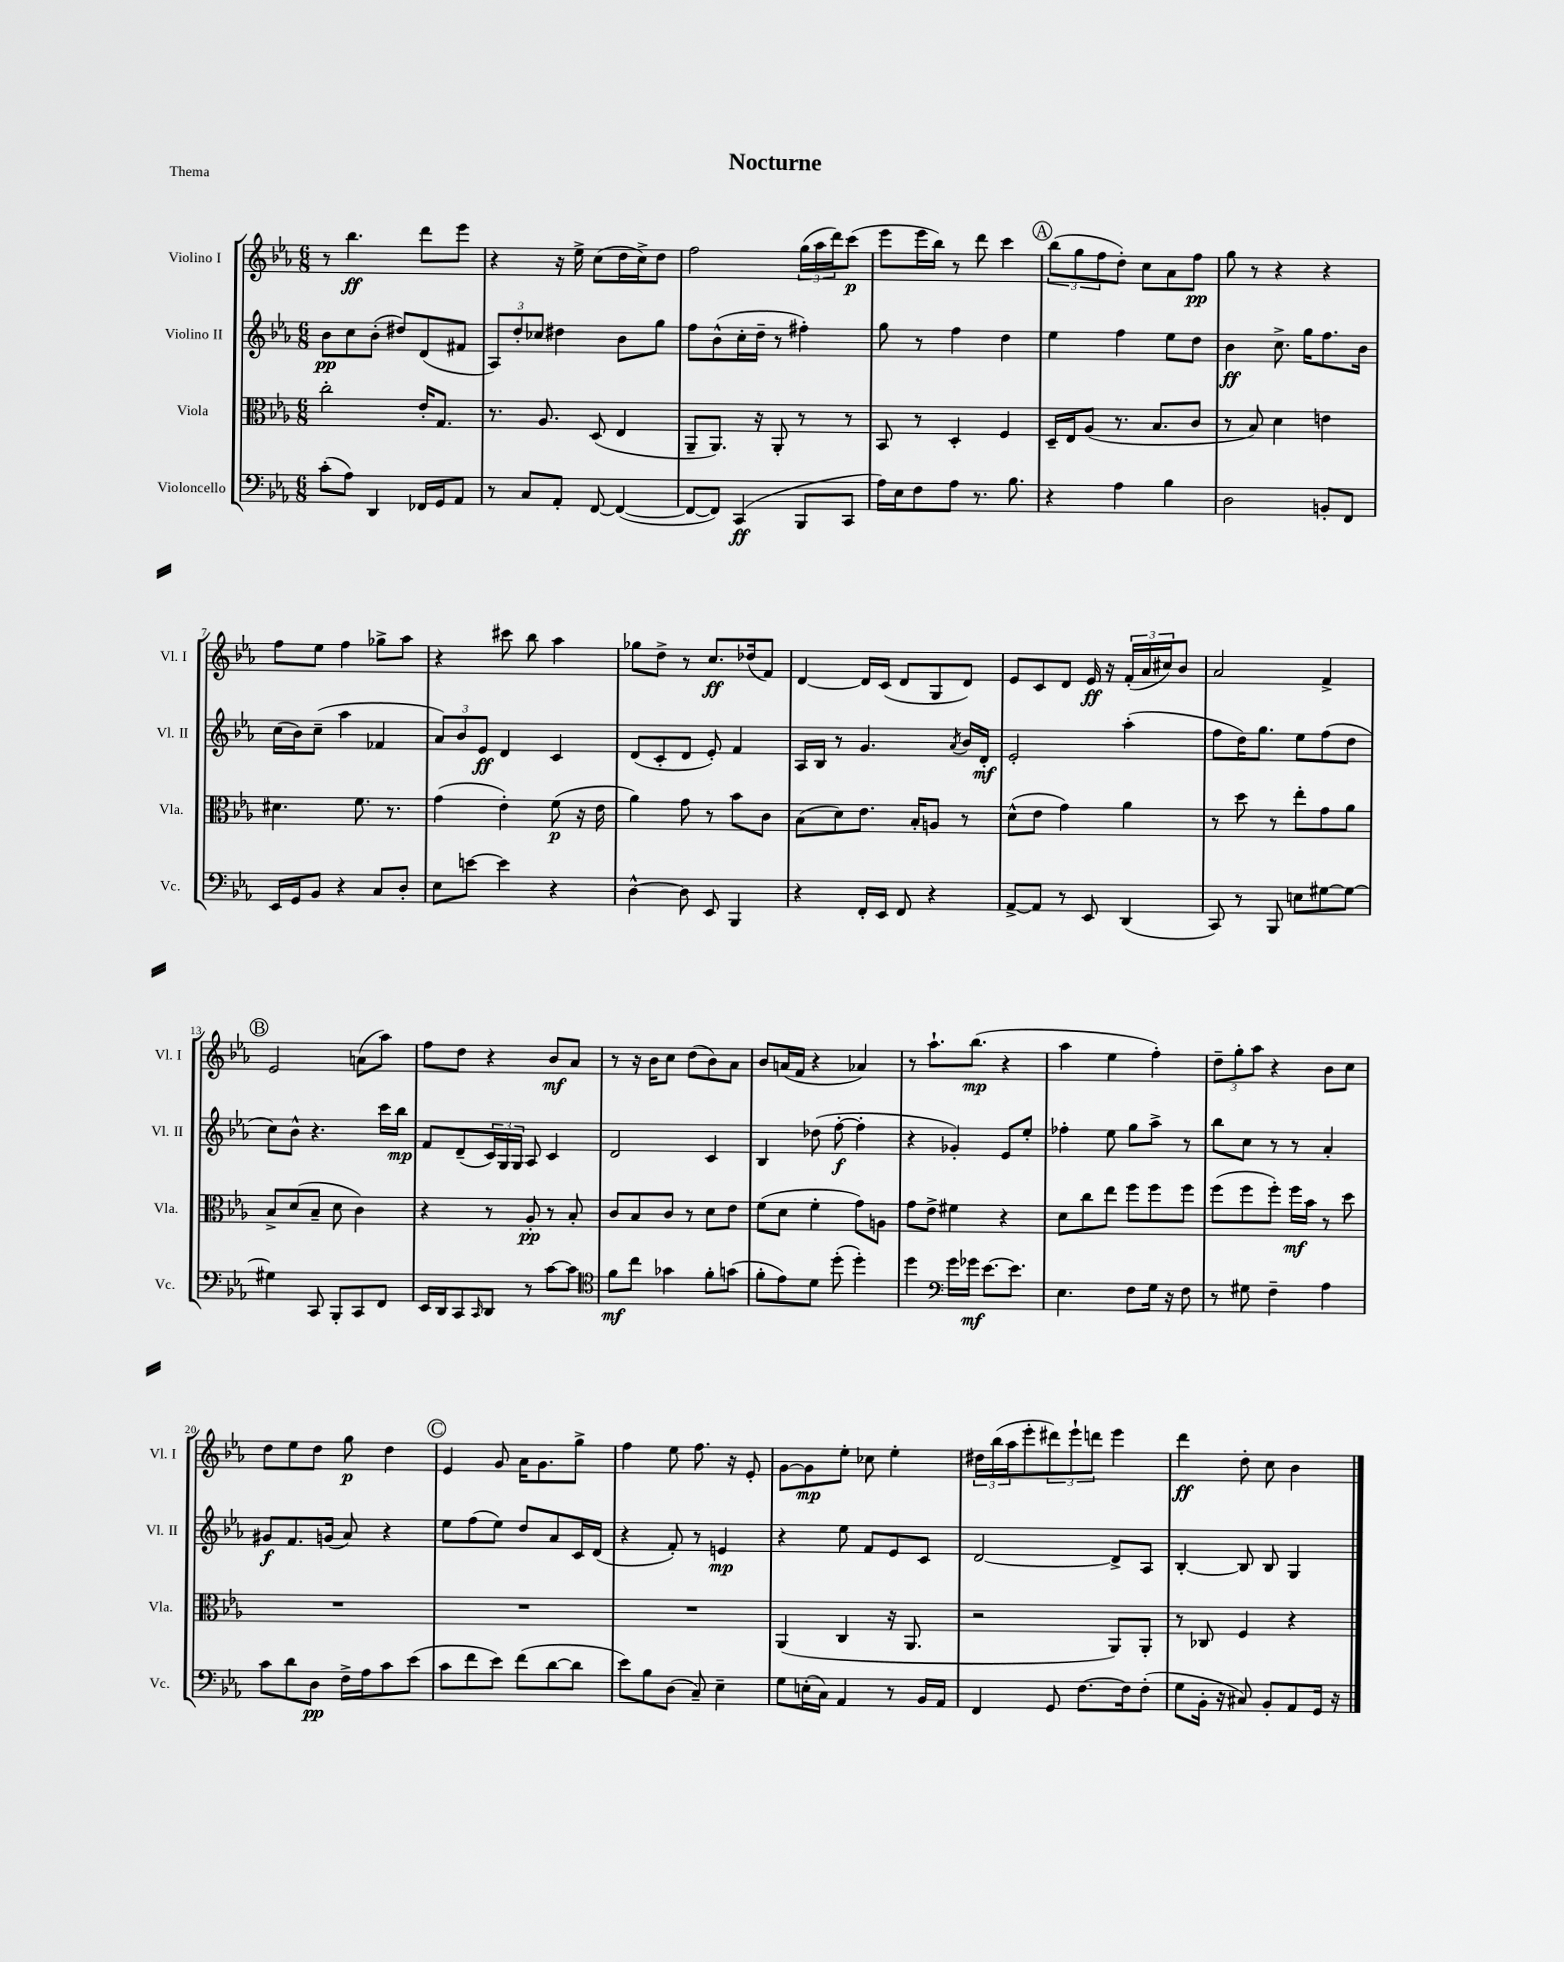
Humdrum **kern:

**kern	**kern	**kern	**kern
*staff4	*staff3	*staff2	*staff1
*clefF4	*clefC3	*clefG2	*clefG2
*k[b-e-a-]	*k[b-e-a-]	*k[b-e-a-]	*k[b-e-a-]
*M6/8	*M6/8	*M6/8	*M6/8
(8c'	2cc'	8b-	8r
8A-)	.	8cc	4.bb-
4DD	.	(8b-'	.
.	.	8dd#)	.
16FF-	16e-'	(8d	8ddd
16GG	8.G	.	.
8AA-	.	8f#	8eee-
=	=	=	=
8r	8.r	12A-)	4r
.	.	12dd'	.
8C	.	.	.
.	.	12cc-	.
.	8.A-	.	.
8AA-'	.	4dd#	16r
.	.	.	16ee-^
[8FF	(8D	.	(8cc
(4FF_	4E-	8b-	16dd
.	.	.	16cc^)
.	.	8gg	8dd
=	=	=	=
8FF_	8AA-~	8ff	2ff
8FF])	8.AA-)	(8b-^^	.
(4CC	.	16cc'	.
.	16r	16dd~	.
.	8AA-'	8r	.
8BBB-	8r	4ff#')	(24gg
.	.	.	24aa-
.	.	.	24ddd)
8CC	8r	.	(8ccc
=	=	=	=
16A-)	8BB-	8gg	8eee-
16E-	.	.	.
8F	8r	8r	16eee-
.	.	.	16bb-)
8A-	4D'	4ff	8r
8.r	.	.	8ddd
.	4F	4dd	4ccc
8.B-	.	.	.
=	=	=	=
4r	16D~	4ee-	(12bb-
.	16E-	.	.
.	.	.	12gg
.	(8A-	.	.
.	.	.	12ff
4A-	8.r	4ff	8dd')
.	.	.	8cc
.	8.B-	.	.
4B-	.	8ee-	8a-
.	8c	8dd	8ff
=	=	=	=
2D	8r	4b-	8gg
.	8B-)	.	8r
.	4d	8.cc^	4r
.	.	16gg	.
8BB'	4e	8.ff	4r
8FF	.	.	.
.	.	16b-	.
=	=	=	=
16EE-	4.d#	(16cc	8ff
16GG	.	16b-)	.
8BB-	.	(8cc~	8ee-
4r	.	4aa-	4ff
.	8.f	.	.
8C	.	4f-	8gg-^
.	8.r	.	.
8D'	.	.	8aa-
=	=	=	=
8E-	(4g	12a-)	4r
.	.	12b-	.
[8e	.	.	.
.	.	12e-	.
4e]	4e-')	4d	8ccc#
.	.	.	8bb-
4r	(8f	4c	4aa-
.	16r	.	.
.	16e-	.	.
=	=	=	=
[4D^^	4a-)	(8d	8gg-
.	.	8c'	8dd^
8D]	8g	8d	8r
8EE-	8r	8e-')	8.cc
4BBB-	8b-	4f	.
.	.	.	(16dd-
.	8c	.	8f)
=	=	=	=
4r	(8B-	16A-	[4d
.	.	16B-	.
.	8d)	8r	.
16FF'	8.e-	4.g	16d]
16EE-	.	.	(16c
8FF	.	.	8d
.	16B-'	.	.
4r	8A	.	8G
.	.	8qa-	.
.	8r	16b-	8d)
.	.	16d'	.
=	=	=	=
[8AA-^	(8d^^	2e-'	8e-
8AA-]	8e-	.	8c
8r	4g)	.	8d
8EE-	.	.	16e-
.	.	.	16r
(4DD	4a-	(4aa-'	(24f'
.	.	.	24a-
.	.	.	24cc#)
.	.	.	8b-
=	=	=	=
8CC)	8r	8ff	2a-
8r	8dd	16dd)	.
.	.	8.gg	.
8BBB-	8r	.	.
8E	8ee-'	8ee-	.
[8G#	8g	(8ff	4f^
8G#_	8a-	8dd	.
=	=	=	=
4G#]	8B-^	8cc)	2e-
.	(8d	8b-^^	.
8CC	8B-~	4.r	.
8BBB-'	8d	.	.
8CC	4c)	.	(8a
8FF	.	16ccc	8aa-)
.	.	16bb-	.
=	=	=	=
16EE-	4r	8f	8ff
16DD	.	.	.
8CC	.	(8d~	8dd
16qqCC	.	.	.
8DD	8r	24c)	4r
.	.	24G	.
.	.	24G	.
8r	8A-'	8A-	.
[8c	8r	4c	8b-
8c]	8B-'	.	8a-
=	=	=	=
*clefC4	*	*	*
8f	8c	2d	8r
8cc	8B-	.	16r
.	.	.	16b-
4g-	8c	.	8cc
.	8r	.	(8dd
8f'	8d	4c	8b-)
(8g	8e-	.	8a-
=	=	=	=
8f'	(8f	4B-	8b-
8e-)	8d	.	(16a
.	.	.	16f
8d	4f'	(8dd-	4r
(8dd'	.	[8ff'	.
4dd')	8g)	4ff']	4a-)
.	8A	.	.
=	=	=	=
4dd	8g	4r	8r
.	8e-^	.	8.aa-`
*clefF4	*	*	*
16g	4f#	4g-')	.
16g-	.	.	(8.bb-
[8.e-	.	.	.
.	4r	8e-	4r
8.e-]	.	.	.
.	.	8ee-'	.
=	=	=	=
4.E-	8d	4ff-'	4aa-
.	8cc	.	.
.	8ee-	8ee-	4ee-
8F	8ff	8gg	.
16G	8ff	8aa-^	4ff')
16r	.	.	.
8F	8ff	8r	.
=	=	=	=
8r	(8ff	8bb-	12dd~
.	.	.	12gg'
8G#	8ff	8cc	.
.	.	.	12aa-
4F~	8ff')	8r	4r
.	16ff	8r	.
.	16b-	.	.
4A-	8r	4a-'	8b-
.	8dd	.	8cc
=	=	=	=
8c	2.r	8g#	8dd
8d	.	8.f	8ee-
8D	.	.	8dd
.	.	(16g	.
16F^	.	8a-)	8gg
16A-	.	.	.
8c	.	4r	4dd
(8e-	.	.	.
=	=	=	=
8c	2.r	8ee-	4e-
8f	.	(8ff	.
8e-)	.	8ee-)	8g
(8f	.	8dd	16a-
.	.	.	8.g
[8d	.	8a-	.
8d]	.	16c	8gg^
.	.	(16d	.
=	=	=	=
8e-)	2.r	4r	4ff
8B-	.	.	.
(8D	.	8f')	8ee-
8C~)	.	8r	8.ff
4E-~	.	4e	.
.	.	.	16r
.	.	.	8e-'
=	=	=	=
8G	(4AA-	4r	[8g
(16E'	.	.	8g]
16C)	.	.	.
4AA-	4C	8ee-	8ee-'
.	.	8f	8cc-
8r	16r	8e-	4ee-'
.	8.AA-	.	.
16BB-	.	8c	.
16AA-	.	.	.
=	=	=	=
4FF	2r	[2d	24dd#
.	.	.	(24bb-
.	.	.	24aa-
.	.	.	8eee-'
8GG	.	.	12ddd#)
.	.	.	12eee-`
[8.F	.	.	.
.	.	.	12ddd
.	8AA-)	8d^]	4eee-
16F]	.	.	.
(8F'	8AA-'	8A-	.
=	=	=	=
8G	8r	[4B-'	4ddd
16BB-'	8C-	.	.
16r	.	.	.
8C#)	4F	8B-]	8dd'
8BB-'	.	8B-	8cc
8AA-	4r	4G	4b-
16GG	.	.	.
16r	.	.	.
==	==	==	==
*-	*-	*-	*-
